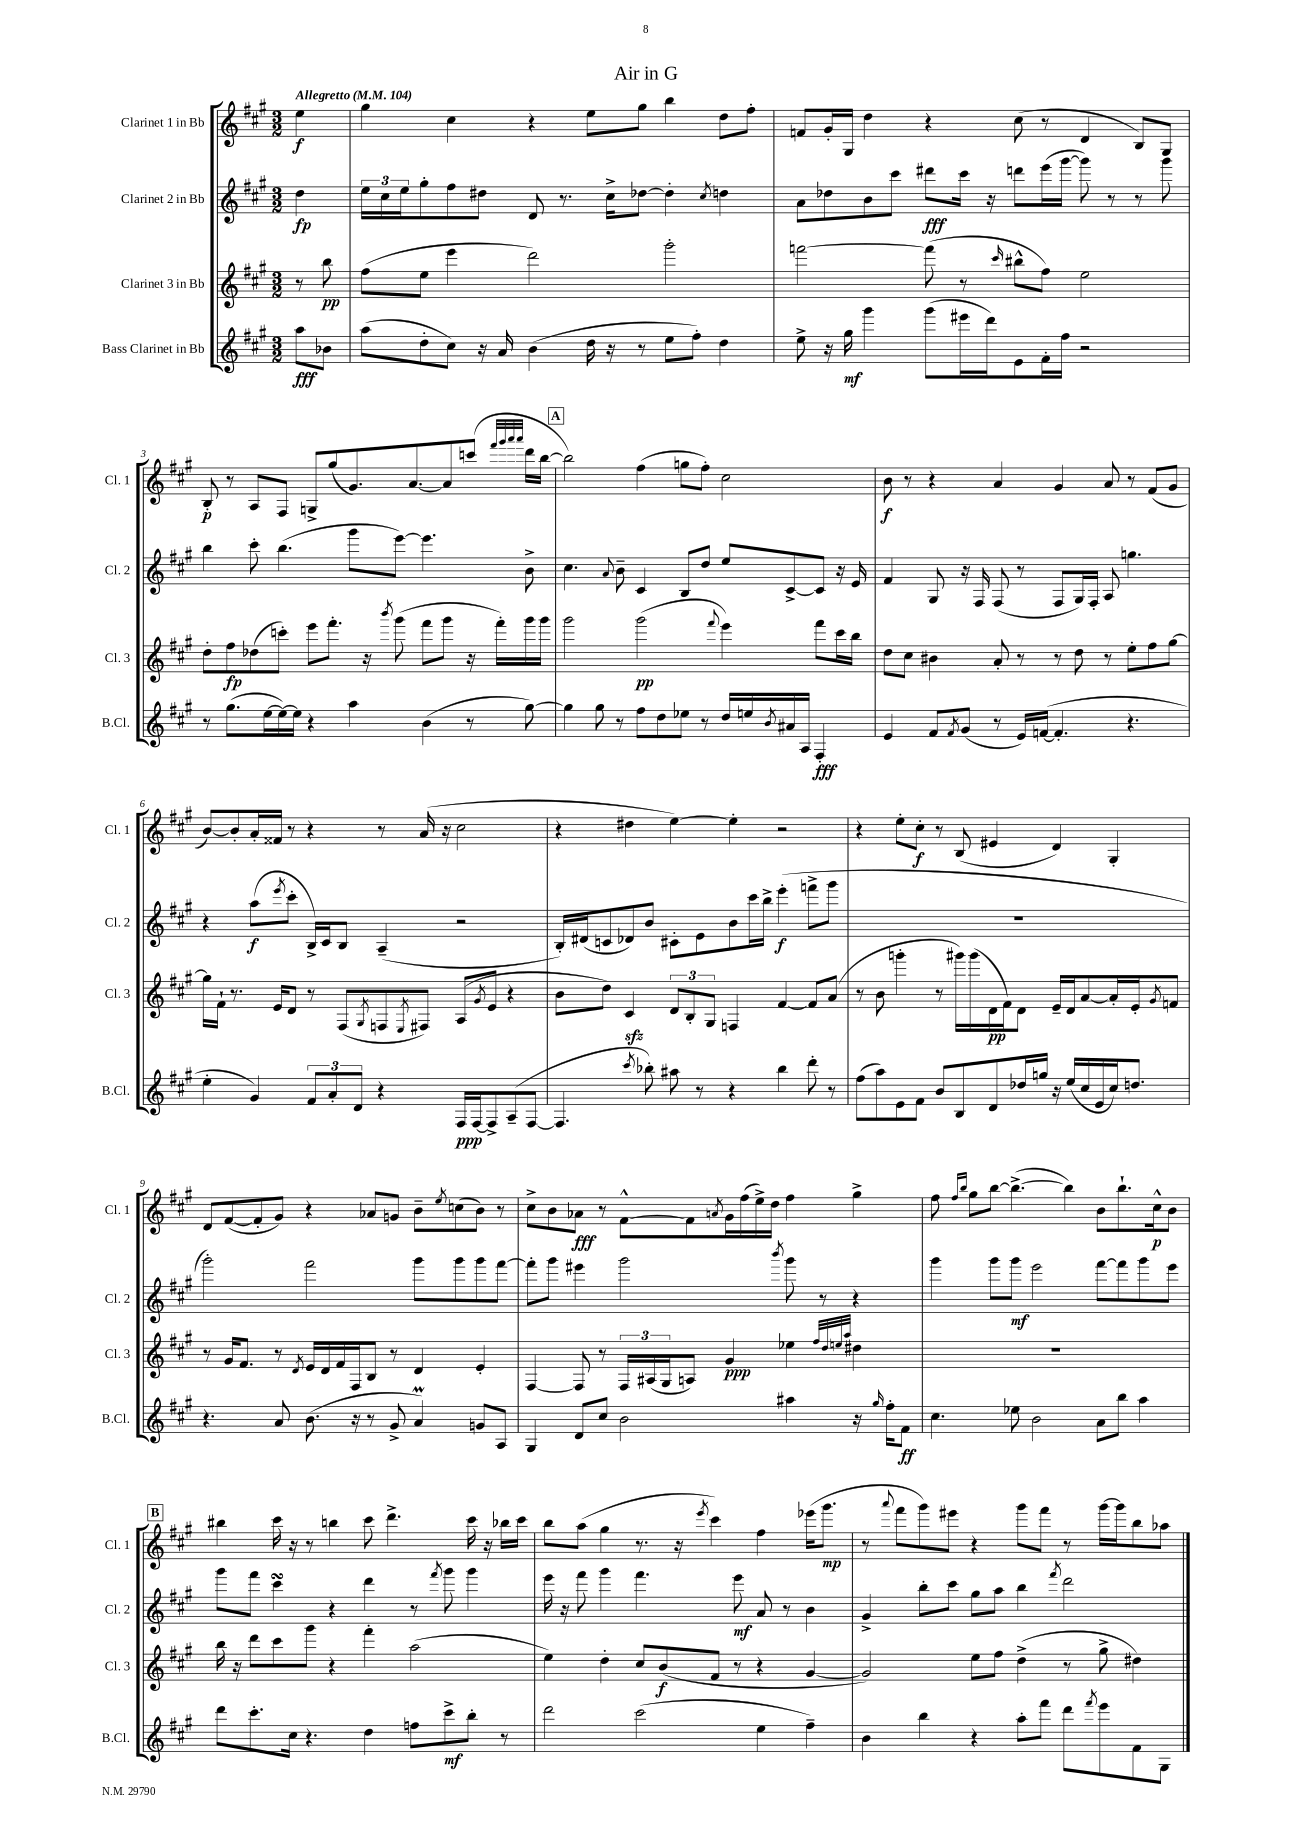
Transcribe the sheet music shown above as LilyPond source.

\header { title = "Air in G" }
<<
\new StaffGroup <<
\new Staff = "s0" \with { instrumentName = "Clarinet 1 in Bb" shortInstrumentName = "Cl. 1" } {
    \clef treble \key a \major \numericTimeSignature \time 3/2 \partial 4 \tempo "Allegretto" 4 = 104
    e''4\f |
    gis''4 cis''4 r4 e''8 gis''8 b''4 d''8 fis''8-. |
    f'8 gis'16-. gis16 d''4 r4 cis''8( r8 d'4 b8) gis8 |
    b8-.\p r8 a8 fis8 g8-> gis''8( gis'8.) a'8.~ a'8 c'''8( \grace { fis'''32 gis'''32 a'''32 a'''32 } d'''16 b''16~ |
    \mark \markup { \box "A" } b''2) fis''4( g''8 fis''8-.) cis''2 |
    b'8\f r8 r4 a'4 gis'4 a'8 r8 fis'8( gis'8 |
    b'8~) b'8-. a'16-. fisis'16 r8 r4 r8 a'16( r16 cis''2 |
    r4 dis''4 e''4~) e''4-. r2 |
    r4 e''8-. cis''8-.\f r8 b8( eis'4 d'4) gis4-. |
    d'8 fis'8~( fis'8-. gis'8) r4 aes'8 g'8 b'8-- \acciaccatura { e''8 } c''8( b'8) r8 |
    cis''8-> b'8 aes'8\fff r8 fis'8~-^ fis'8 \acciaccatura { a'8 } gis'16 fis''16( e''16->) d''16 fis''4 gis''4-> |
    fis''8 \grace { fis''16 b''16 } gis''8 b''8~ b''4.~->( b''4) b'8 b''8.-! cis''16-^\p b'8 |
    \mark \markup { \box "B" } bis''4 cis'''16 r16 r8 b''4 cis'''8 d'''4.-> cis'''16 r16 bes''16 cis'''16 |
    b''8 a''8( gis''4 r8. r16 \acciaccatura { e'''8 } cis'''4) fis''4 ees'''16( gis'''8.\mp |
    r8 \appoggiatura { a'''8 } fis'''8 gis'''8) eis'''8 r4 gis'''8 fis'''8 r8 gis'''16~ gis'''16 b''8 aes''8 \bar "|." |
}
\new Staff = "s1" \with { instrumentName = "Clarinet 2 in Bb" shortInstrumentName = "Cl. 2" } {
    \clef treble \key a \major \numericTimeSignature \time 3/2 \partial 4
    d''4\fp |
    \tuplet 3/2 { e''16 cis''16 e''16 } gis''8-. fis''8 dis''8 d'8 r8. cis''16-> des''8~ des''4-. \acciaccatura { cis''8 } d''4 |
    a'8 des''8 b'8 cis'''8 dis'''8\fff cis'''16 r16 d'''8 e'''16( gis'''16~ gis'''8) r8 r8 gis'''8 |
    b''4 cis'''8-. b''4.( gis'''8 e'''8~) e'''4. b'8-> |
    \mark \markup { \box "A" } cis''4. \appoggiatura { a'8 } b'8-- cis'4 b8 d''8 e''8 cis'8~-> cis'8 r16 e'16 |
    fis'4 gis8 r16 fis16 fis8( r8 fis8 gis16) fis16-. a8 g''4. |
    r4 a''8\f( \acciaccatura { e'''8 } cis'''8-. b16->) cis'16 b8 a4--( r2 |
    b16-.) dis'16( c'8 des'8) b'8 cis'8-. e'8 b'8 cis'''16 b''16-> e'''4-.\f( f'''8-> gis'''8 |
    R1. |
    gis'''2-.) fis'''2 gis'''8 gis'''8 gis'''8 fis'''8~ |
    fis'''8-. gis'''8 eis'''4 gis'''2 \acciaccatura { b'''8 } gis'''8 r8 r4 |
    gis'''4 gis'''8 gis'''8\mf e'''2 fis'''8~ fis'''8 gis'''8 e'''8 |
    \mark \markup { \box "B" } gis'''8 fis'''8 cis'''4\turn r4 d'''4 r8 \acciaccatura { fis'''8 } gis'''8 gis'''4 |
    e'''16 r16 fis'''8 gis'''4 fis'''4. e'''8\mf a'8 r8 b'4 |
    gis'4-> b''8-. cis'''8 gis''8 a''8 b''4 \acciaccatura { fis'''8 } d'''2 \bar "|." |
}
\new Staff = "s2" \with { instrumentName = "Clarinet 3 in Bb" shortInstrumentName = "Cl. 3" } {
    \clef treble \key a \major \numericTimeSignature \time 3/2 \partial 4
    r8 b''8\pp |
    fis''8( e''8 e'''4 d'''2) gis'''2-. |
    f'''2~ f'''8( r8 \grace { cis'''16 } bis''8-^ fis''8) e''2 |
    d''8-. fis''8\fp des''8( c'''8-.) e'''8 fis'''8.-. r16 \acciaccatura { b'''8 } gis'''8( fis'''8 gis'''8 r16 fis'''16-.) gis'''16 gis'''16 |
    \mark \markup { \box "A" } gis'''2 gis'''2\pp( \appoggiatura { fis'''8 } e'''4) fis'''8 cis'''16 b''16 |
    d''8 cis''8 bis'4 a'8-. r8 r8 d''8 r8 e''8-. fis''8 gis''8~ |
    gis''16 fis'16-! r8. e'16 d'8 r8 fis8( \acciaccatura { gis8 } f8 \acciaccatura { e8 } fis8) a8( \acciaccatura { gis'8 } e'8 r4 |
    b'8 d''8) cis'4\sfz \tuplet 3/2 { d'8 b8-. gis8 } f4 fis'4~ fis'8 a'8( |
    r8 b'8 g'''4-. r8 gis'''16) gis'''16( d'16\pp fis'16) d'8 e'16-- d'16 a'8~ a'16-. e'16-. \acciaccatura { gis'8 } f'8 |
    r8 gis'16 fis'8. r8 \acciaccatura { d'8 } e'16 d'16 fis'16 fis16 b8 r8 d'4 e'4-. |
    fis4~ fis8 r8 \tuplet 3/2 { fis16 ais16( gis16 } a8) gis'4\ppp ees''4 \grace { fis''32 d''32 e''32 a''32 } dis''4 |
    R1. |
    \mark \markup { \box "B" } b''16 r16 d'''8 cis'''8 gis'''8 r4 fis'''4-. a''2( |
    e''4) d''4-. cis''8 b'8\f( fis'8 r8 r4 gis'4~ |
    gis'2) e''8 fis''8 d''4->( r8 gis''8-> dis''4) \bar "|." |
}
\new Staff = "s3" \with { instrumentName = "Bass Clarinet in Bb" shortInstrumentName = "B.Cl." } {
    \clef treble \key a \major \numericTimeSignature \time 3/2 \partial 4
    a''8\fff bes'8 |
    a''8( d''8-. cis''8) r16 a'16 b'4( d''16 r16 r8 e''8 fis''8-.) d''4 |
    e''8-> r16 gis''16\mf gis'''4 gis'''8( eis'''16 d'''16) e'8 fis'16-. fis''16 r2 |
    r8 gis''8.( e''16~ e''16~) e''16 r4 a''4 b'4( r8 gis''8~) |
    \mark \markup { \box "A" } gis''4 gis''8 r8 fis''8 d''8 ees''8 r8 d''16 e''16 \acciaccatura { b'8 } ais'16 a16 fis4-.\fff |
    e'4 fis'8 \acciaccatura { fis'8 } gis'8( r8 e'16) f'16~( f'4.-. r4. |
    e''4-. gis'4) \tuplet 3/2 { fis'8 a'8-. d'8 } r4 fis16\ppp fis16~ fis8-> a8--( fis8~ |
    fis4. \acciaccatura { cis'''8 } bes''8-.) ais''8 r8 r4 bes''4 d'''8-. r8 |
    fis''8( a''8) e'8 fis'8 b'8 b8 d'8 des''16 g''16 r16 e''16( cis''16 e'16 cis''16) d''8. |
    r4. a'8 b'8.( r16 r8 gis'8-> a'4\prall) g'8 a8 |
    gis4 d'8 cis''8 b'2 ais''4 r16 \grace { gis''16 } fis''16-. fis'8\ff |
    cis''4. ees''8 b'2 a'8 b''8 a''4 |
    \mark \markup { \box "B" } d'''8 cis'''8.-. cis''16 r4. d''4 f''8 cis'''8->\mf b''8-. r8 |
    d'''2 cis'''2( e''4 fis''4--) |
    b'4 b''4 r4 a''8-. fis'''8 d'''8 \acciaccatura { fis'''8 } e'''8 fis'8 gis8 \bar "|." |
}
>>
>>
